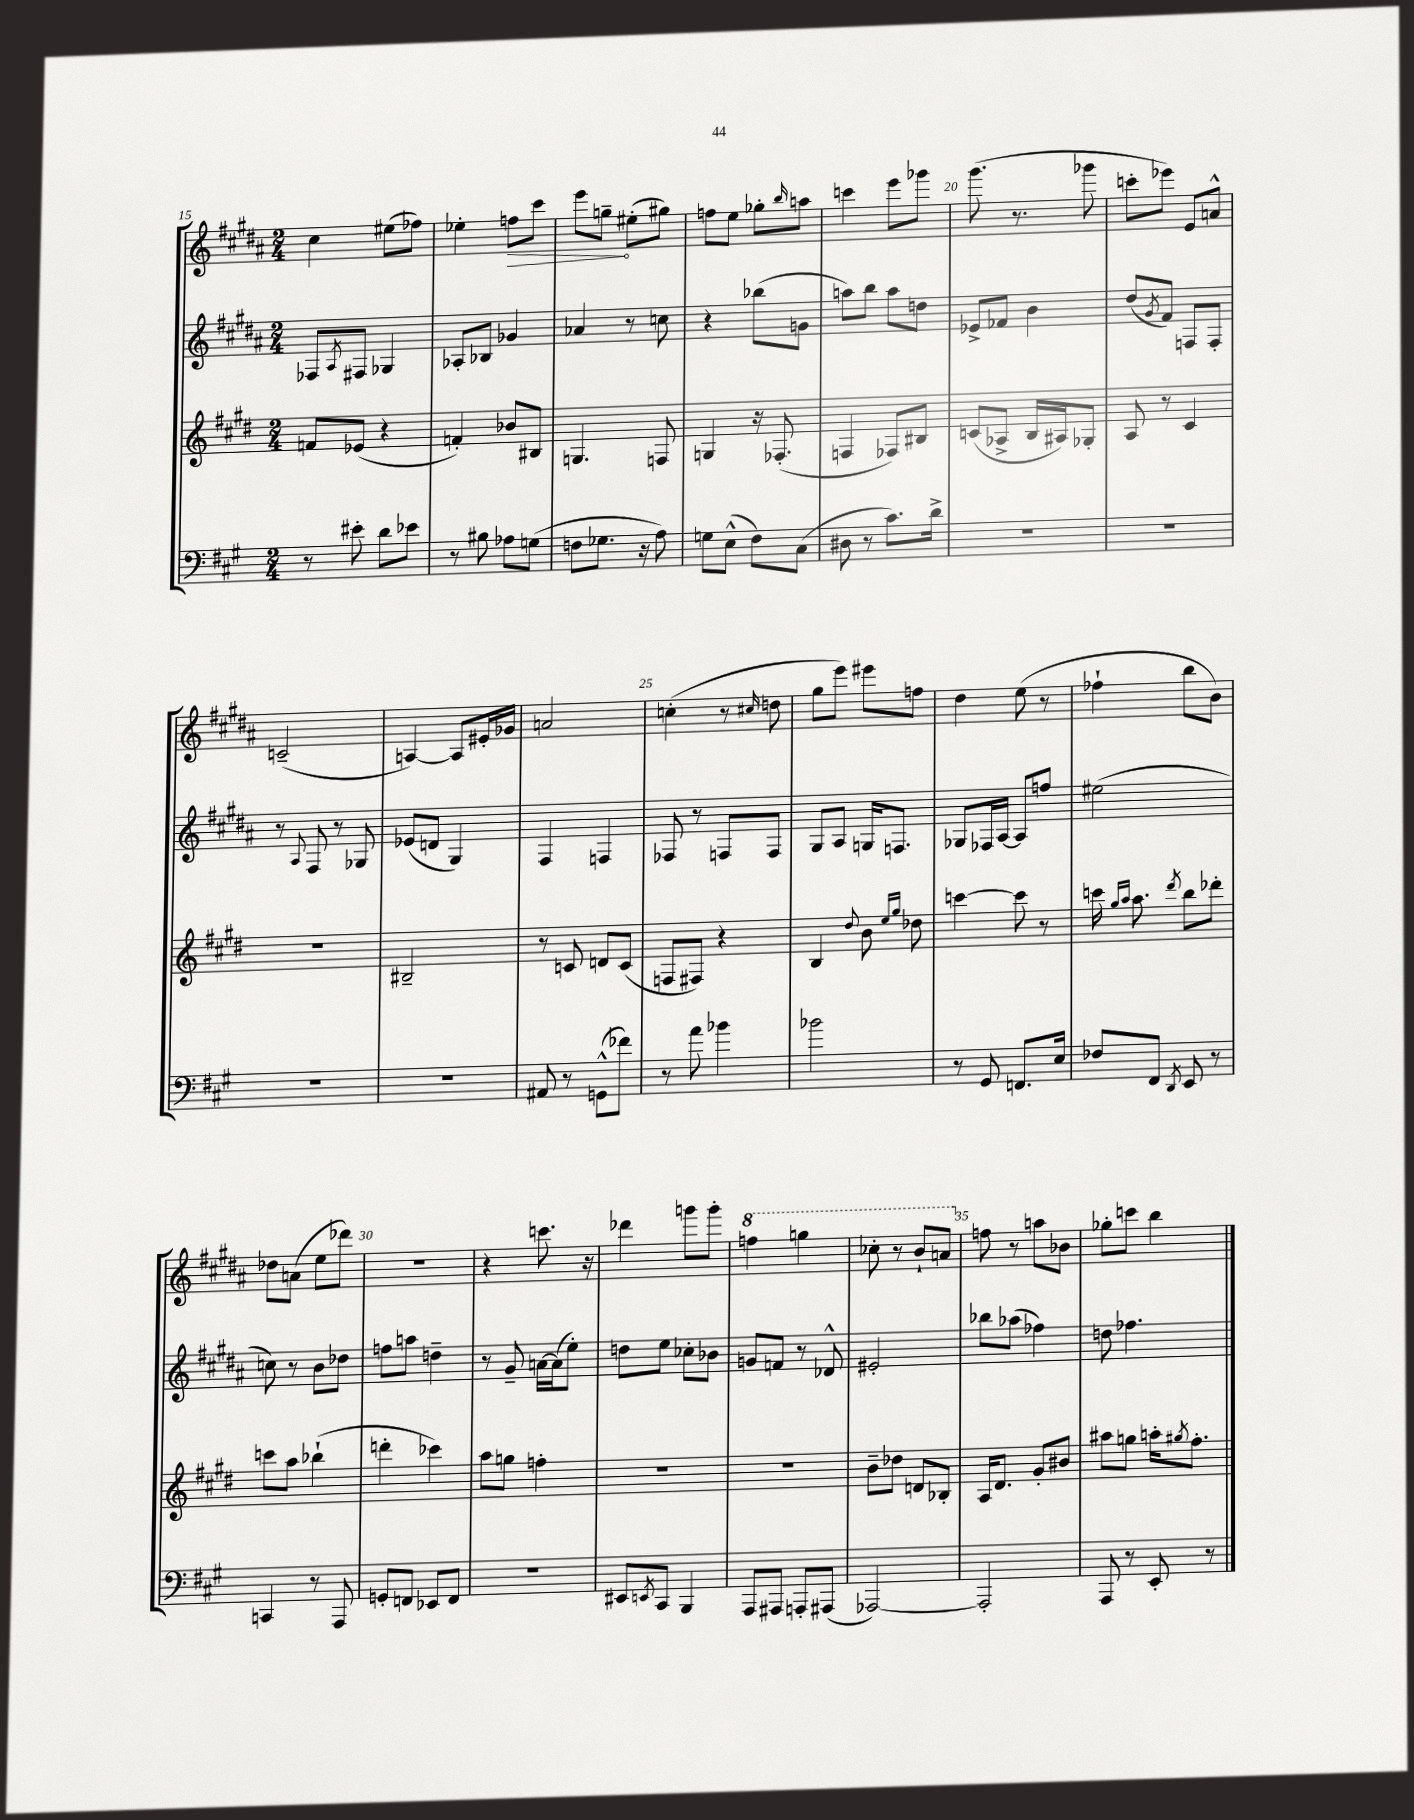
<<
\new StaffGroup <<
\new Staff = "s0" {
    \clef treble \key b \major \numericTimeSignature \time 2/4
    cis''4 eis''8( fes''8) |
    ees''4-. \once \override Hairpin.circled-tip = ##t f''8\> cis'''8 |
    e'''8 g''8--\! eis''8-.( gis''8) |
    f''8 e''8 ges''8-. \grace { b''16 } a''8 |
    c'''4 e'''8 ges'''8 |
    gis'''8.( r8. ges'''8 |
    c'''8-. ees'''8) e'8 a'8-^ |
    c'2--( |
    a4~) a8 eis'16-. ges'16 |
    a'2 |
    c''4-.( r8 \grace { cis''16 } d''8 |
    gis''8 e'''8) eis'''8 f''8 |
    dis''4 e''8( r8 |
    fes''4-! b''8 b'8) |
    des''8 a'8( e''8 des'''8) |
    R2 |
    r4 c'''8. r16 |
    des'''4 g'''8 g'''8-. |
    \ottava #1 f'''4 g'''4 |
    ces'''8-. r8 b''8-! a''8 \ottava #0 |
    f''8 r8 a''8 bes'8 |
    ges''8-. c'''8 b''4 \bar "|." |
}
\new Staff = "s1" {
    \clef treble \key b \major \numericTimeSignature \time 2/4
    fes8 \acciaccatura { ais8 } fis8 ges4 |
    aes8-. bes8 ges'4 |
    aes'4 r8 c''8 |
    r4 bes''8( g'8 |
    a''8) b''8 a''8 d''8 |
    ees'8-> fes'8 b'4 |
    dis''8( \acciaccatura { gis'8 } fis'8) f8 f8-. |
    r8 \appoggiatura { ais8 } fis8 r8 ges8 |
    ees'8( d'8 gis4) |
    fis4 f4 |
    fes8 r8 f8 f8 |
    gis8 ais8 g16 f8. |
    ges8 fes16 ais16~ ais8 f''8 |
    eis''2( |
    c''8) r8 b'8 des''8 |
    f''8 a''8 d''4-- |
    r8 gis'8-- a'16~ a'16( e''8-.) |
    d''8 e''8 ces''8-. bes'8 |
    g'8 f'8 r8 des'8-^ |
    eis'2-. |
    bes''8 aes''8( fes''4) |
    d''8 fes''4. \bar "|." |
}
\new Staff = "s2" {
    \clef treble \key e \major \numericTimeSignature \time 2/4
    f'8 ees'8( r4 |
    f'4-.) bes'8 bis8 |
    g4. f8 |
    g4 r16 fes8.-.( |
    f4 fes8) bis8 |
    c'8( aes8-> b16 ais16) ges8-. |
    a8 r8 cis'4 |
    r2 |
    bis2-- |
    r8 c'8 d'8 c'8( |
    f8 fis8) r4 |
    b4 \appoggiatura { dis''8 } b'8 \grace { e''16 gis''16 } des''8 |
    c'''4~ c'''8 r8 |
    c'''16 \grace { gis''16 a''16 } a''8. \acciaccatura { dis'''8 } b''8 des'''8-. |
    c'''8 a''8 bes''4-!( |
    d'''4-. ces'''4) |
    a''8 g''8 f''4-. |
    R2 |
    R2 |
    b'8-- des''8 d'8 bes8-. |
    a16 dis'8. gis'8-. bis'8 |
    ais''8 g''8 a''16-. \acciaccatura { gis''8 } fis''8.-. \bar "|." |
}
\new Staff = "s3" {
    \clef bass \key a \major \numericTimeSignature \time 2/4
    r8 eis'8-. d'8 ees'8 |
    r8 bis8 aes8 g8( |
    f8 ges8. r16 a8) |
    g8 e8-^( fis8) cis8( |
    dis8 r8 cis'8.) d'16-> |
    R2 |
    R2 |
    R2 |
    R2 |
    ais,8 r8 g,8-^( fes'8) |
    r8 a'8 bes'4 |
    bes'2 |
    r8 gis,8 f,8. e16 |
    fes8 fis,8 \acciaccatura { d,8 } e,8 r8 |
    c,4 r8 a,,8 |
    g,8-. f,8 ees,8 f,8 |
    r2 |
    eis,8 \acciaccatura { e,8 } cis,8 b,,4 |
    a,,8 ais,,8 a,,8-. ais,,8( |
    aes,,2~) |
    aes,,2-. |
    a,,8 r8 e,8-. r8 \bar "|." |
}
>>
>>
\layout { \context { \Score currentBarNumber = #15 \override BarNumber.break-visibility = ##(#f #t #t) barNumberVisibility = #(every-nth-bar-number-visible 5) } }
